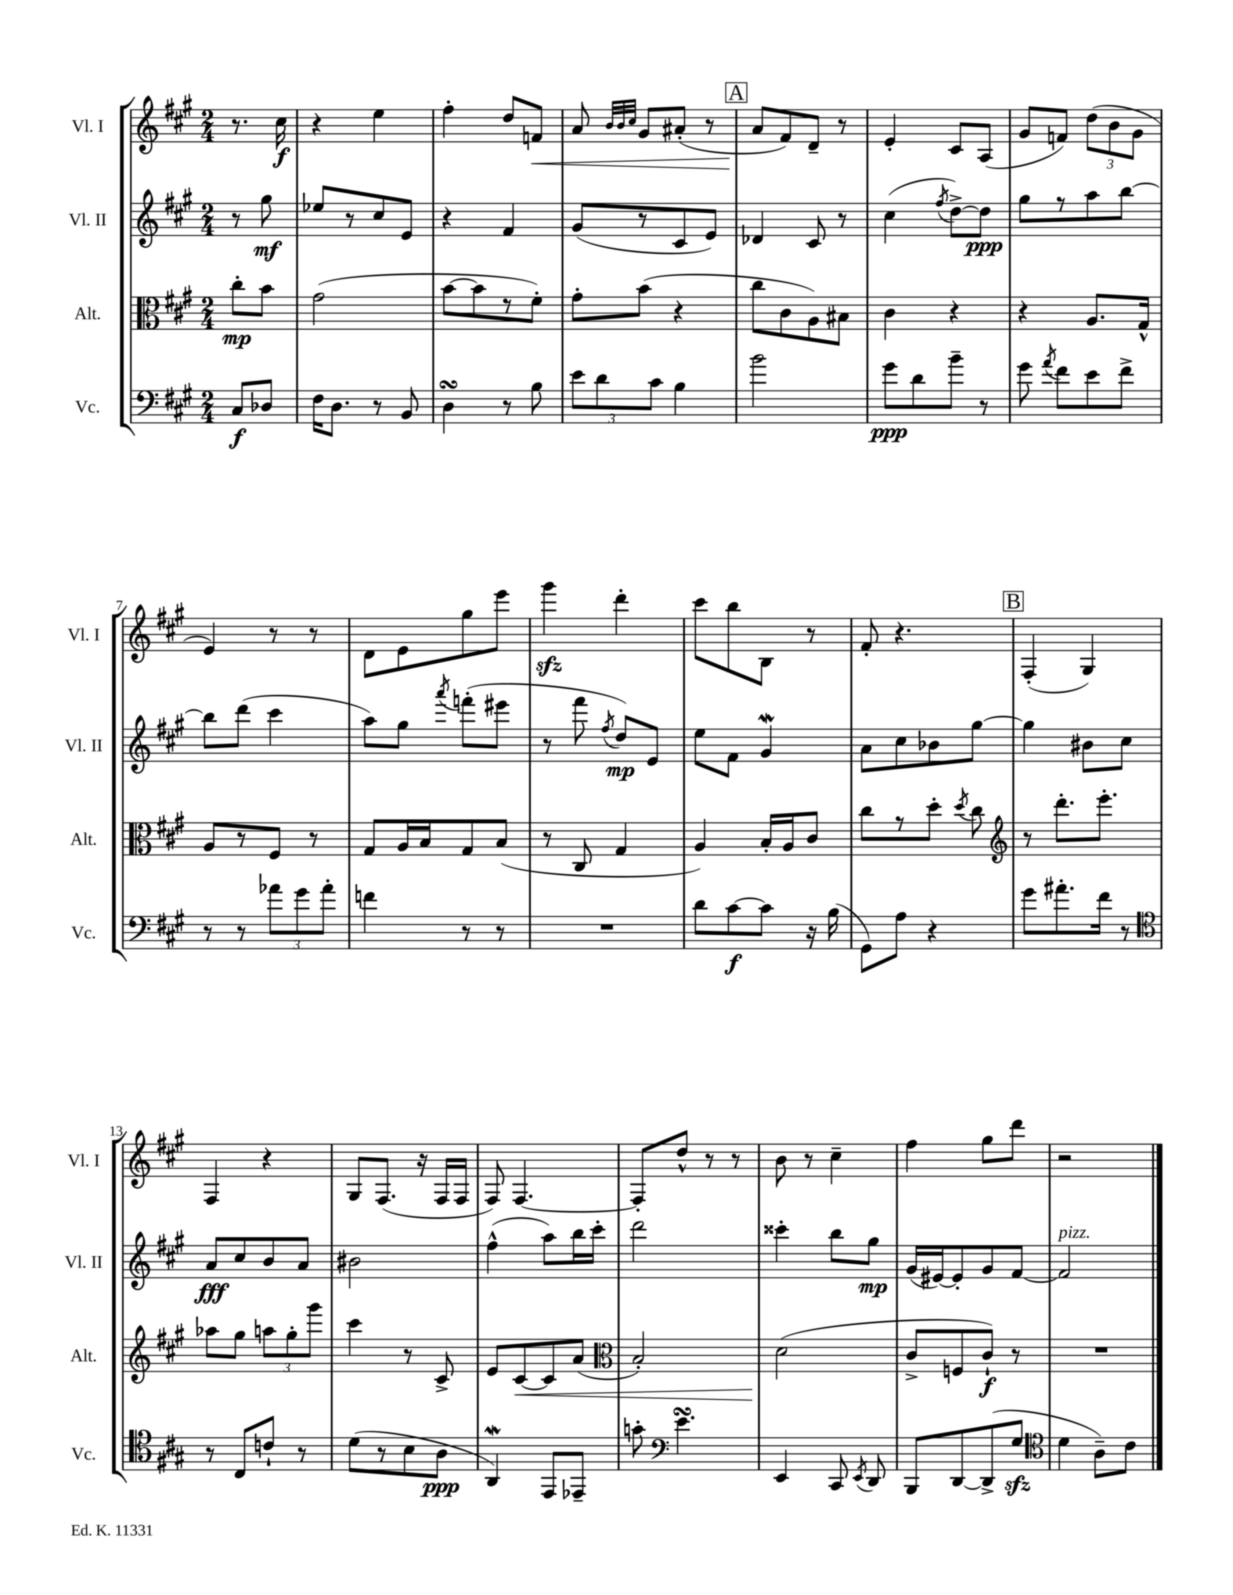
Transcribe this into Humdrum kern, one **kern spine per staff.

**kern	**dynam	**kern	**dynam	**kern	**dynam	**kern	**dynam
*part4	*part4	*part3	*part3	*part2	*part2	*part1	*part1
*staff4	*staff4	*staff3	*staff3	*staff2	*staff2	*staff1	*staff1
*I"Vc.	*	*I"Alt.	*	*I"Vl. II	*	*I"Vl. I	*
*I'Vc.	*	*I'Alt.	*	*I'Vl. II	*	*I'Vl. I	*
*clefF4	*	*clefC3	*	*clefG2	*	*clefG2	*
*k[f#c#g#]	*	*k[f#c#g#]	*	*k[f#c#g#]	*	*k[f#c#g#]	*
*M2/4	*	*M2/4	*	*M2/4	*	*M2/4	*
=	=	=	=	=	=	=	=
8C#/L	f	8cc#'\L	mp	8r	.	8.r	.
8D-X/J	.	8b\J	.	8gg#\	mf	.	.
.	.	.	.	.	.	16cc#\	f
=1	=1	=1	=1	=1	=1	=1	=1
16F#\KL	.	(2g#\	.	8ee-X/L	.	4r	.
8.D\J	.	.	.	.	.	.	.
.	.	.	.	8r	.	.	.
8r	.	.	.	8cc#/	.	4ee\	.
8BB/	.	.	.	8e/J	.	.	.
=2	=2	=2	=2	=2	=2	=2	=2
4DsSSs\	.	[8b\L	.	4r	.	4ff#'\	.
.	.	8b\]	.	.	.	.	.
8r	.	8r	.	4f#/	.	8dd/L	.
!	!	!	!	!	!	!	!LO:HP:b
8B\	.	8f#'\J)	.	.	.	8fn/J	<
=3	=3	=3	=3	=3	=3	=3	=3
12e\L	.	8g#'\L	.	(8g#/L	.	8a/	.
12d\	.	.	.	.	.	.	.
.	.	.	.	.	.	32qqb/LLL	.
.	.	.	.	.	.	32qqb/	.
.	.	.	.	.	.	32qqcc#/JJJ	.
.	.	(8b\J	.	8r	.	8g#/L	.
12c#\J	.	.	.	.	.	.	.
4B\	.	4r	.	8c#/	.	(8a#X'/J	.
.	.	.	.	8e/J)	.	8r	.
!!LO:REH:place=s1:t=A
=4	=4	=4	=4	=4	=4	=4	=4
2b\	.	8cc#\L	.	4d-X/	.	8a/L	.
.	.	8c#\	.	.	.	8f#/)	[
.	.	8A\)	.	8c#/	.	8d~/J	.
.	.	8B#X\J	.	8r	.	8r	.
=5	=5	=5	=5	=5	=5	=5	=5
8g#\L	ppp	4c#\	.	(4cc#\	.	4e'/	.
8d\	.	.	.	.	.	.	.
.	.	.	.	8qff#/	.	.	.
8b~\J	.	4r	.	[8dd^\L)	.	8c#/L	.
8r	.	.	.	8dd\J]	ppp	(8A/J	.
=6	=6	=6	=6	=6	=6	=6	=6
8g#\	.	4r	.	8gg#\L	.	8g#/L	.
8qa/	.	.	.	.	.	.	.
8f#\L	.	.	.	8r	.	8fn/J)	.
8e\	.	8.A/L	.	8aa\	.	(12dd\L	.
.	.	.	.	.	.	12b\	.
8f#^\J	.	.	.	[8bb\J	.	.	.
.	.	.	.	.	.	12g#\J	.
.	.	16G#^^/Jk	.	.	.	.	.
!!LO:LB:g=z
=7	=7	=7	=7	=7	=7	=7	=7
8r	.	8A/L	.	8bb\L]	.	4e/)	.
8r	.	8r	.	(8ddd\J	.	.	.
12a-X\L	.	8F#/J	.	4ccc#\	.	8r	.
12g#\	.	.	.	.	.	.	.
.	.	8r	.	.	.	8r	.
12a-'\J	.	.	.	.	.	.	.
=8	=8	=8	=8	=8	=8	=8	=8
4fn\	.	8G#/L	.	8aa\L)	.	8d\L	.
.	.	16A/L	.	8gg#\J	.	8e\	.
.	.	16B/J	.	.	.	.	.
.	.	.	.	8qaaa/	.	.	.
8r	.	8G#/	.	(8fffn'\L	.	8gg#\	.
8r	.	(8B/J	.	8eee#X\J	.	8eee\J	.
=9	=9	=9	=9	=9	=9	=9	=9
2r	.	8r	.	8r	.	4ggg#zz\	.
.	.	8C#/	.	8fff#\	.	.	.
.	.	.	.	8qff#/	.	.	.
.	.	4G#/	.	8dd/L)	mp	4ddd'\	.
.	.	.	.	8e/J	.	.	.
=10	=10	=10	=10	=10	=10	=10	=10
8d\L	.	4A/)	.	8ee\L	.	8ccc#\L	.
[8c#\	f	.	.	8f#\J	.	8bb\	.
8c#\J]	.	16B'/LL	.	4g#W/	.	8B\J	.
.	.	16A/J	.	.	.	.	.
16r	.	8c#/J	.	.	.	8r	.
(16B\	.	.	.	.	.	.	.
=11	=11	=11	=11	=11	=11	=11	=11
8GG#\L)	.	8cc#\L	.	8a\L	.	8f#'/	.
8A\J	.	8r	.	8cc#\	.	4.r	.
4r	.	8dd'\J	.	8b-X\	.	.	.
.	.	8qdd/	.	.	.	.	.
.	.	8cc#\	.	[8gg#\J	.	.	.
!!LO:REH:place=s1:t=B
=12	=12	=12	=12	=12	=12	=12	=12
*	*	*clefG2	*	*	*	*	*
8g#\L	.	8r	.	4gg#\]	.	(4F#'/	.
8.a#X'\	.	8.ddd'\L	.	.	.	.	.
.	.	.	.	8b#X\L	.	4G#/)	.
16f#\Jk	.	8.eee'\J	.	.	.	.	.
8r	.	.	.	8cc#\J	.	.	.
!!LO:LB:g=z
=13	=13	=13	=13	=13	=13	=13	=13
*clefC4	*	*	*	*	*	*	*
8r	.	8aa-X\L	.	8a/L	fff	4F#/	.
8C#/L	.	8gg#\J	.	8cc#/	.	.	.
8cn`/J	.	12aan\L	.	8b/	.	4r	.
.	.	12gg#'\	.	.	.	.	.
8r	.	.	.	8a/J	.	.	.
.	.	12ggg#\J	.	.	.	.	.
=14	=14	=14	=14	=14	=14	=14	=14
(8d\L	.	4ccc#\	.	2b#X\	.	8G#/L	.
8r	.	.	.	.	.	(8.F#/J	.
8B\	.	8r	.	.	.	.	.
.	.	.	.	.	.	16r	.
8A\J	ppp	8c#^/	.	.	.	16F#/LL	.
.	.	.	.	.	.	16F#/JJ	.
=15	=15	=15	=15	=15	=15	=15	=15
4AAw/)	.	8e/L	.	(4ff#^^\	.	8F#/)	.
!	!	!	!LO:HP:b	!	!	!	!
.	.	[8c#/	<	.	.	[4.F#/	.
8EE/L	.	8c#/]	.	8aa\L)	.	.	.
8EE-X~/J	.	(8a/J	.	16bb\L	.	.	.
.	.	.	.	16ccc#'\JJ	.	.	.
=16	=16	=16	=16	=16	=16	=16	=16
*	*	*clefC3	*	*	*	*	*
8gn'\	.	2B'/)	.	2ddd\	.	8F#'/L]	.
*clefF4	*	*	*	*	*	*	*
4.esSSS\	.	.	.	.	.	8dd^^/J	.
.	.	.	.	.	.	8r	.
.	.	.	.	.	.	8r	.
=17	=17	=17	=17	=17	=17	=17	=17
4EE/	.	(2d\	.	4ccc##X'\	.	8b\	.
.	.	.	.	.	.	8r	.
8CC#/	.	.	.	8bb\L	.	4cc#~\	.
8qEE/	.	.	.	.	.	.	.
8DD/	.	.	.	8gg#\J	mp	.	.
.	.	.	[	.	.	.	.
=18	=18	=18	=18	=18	=18	=18	=18
8BBB/L	.	8c#^/L	.	(16g#/LL	.	4ff#\	.
.	.	.	.	[16e#X/J)	.	.	.
[8DD/	.	8Fn/	.	8e#'/]	.	.	.
(8DD^/]	.	8c#`/J)	f	8g#/	.	8gg#\L	.
8G#zz/J	.	8r	.	[8f#/J	.	8ddd\J	.
=19	=19	=19	=19	=19	=19	=19	=19
*clefC4	*	*	*	*	*	*	*
!	!	!	!	!LO:TX:a:i:t=pizz.	!	!	!
4d\	.	2r	.	2f#/]	.	2r	.
8A~\L)	.	.	.	.	.	.	.
8c#\J	.	.	.	.	.	.	.
==	==	==	==	==	==	==	==
*-	*-	*-	*-	*-	*-	*-	*-
